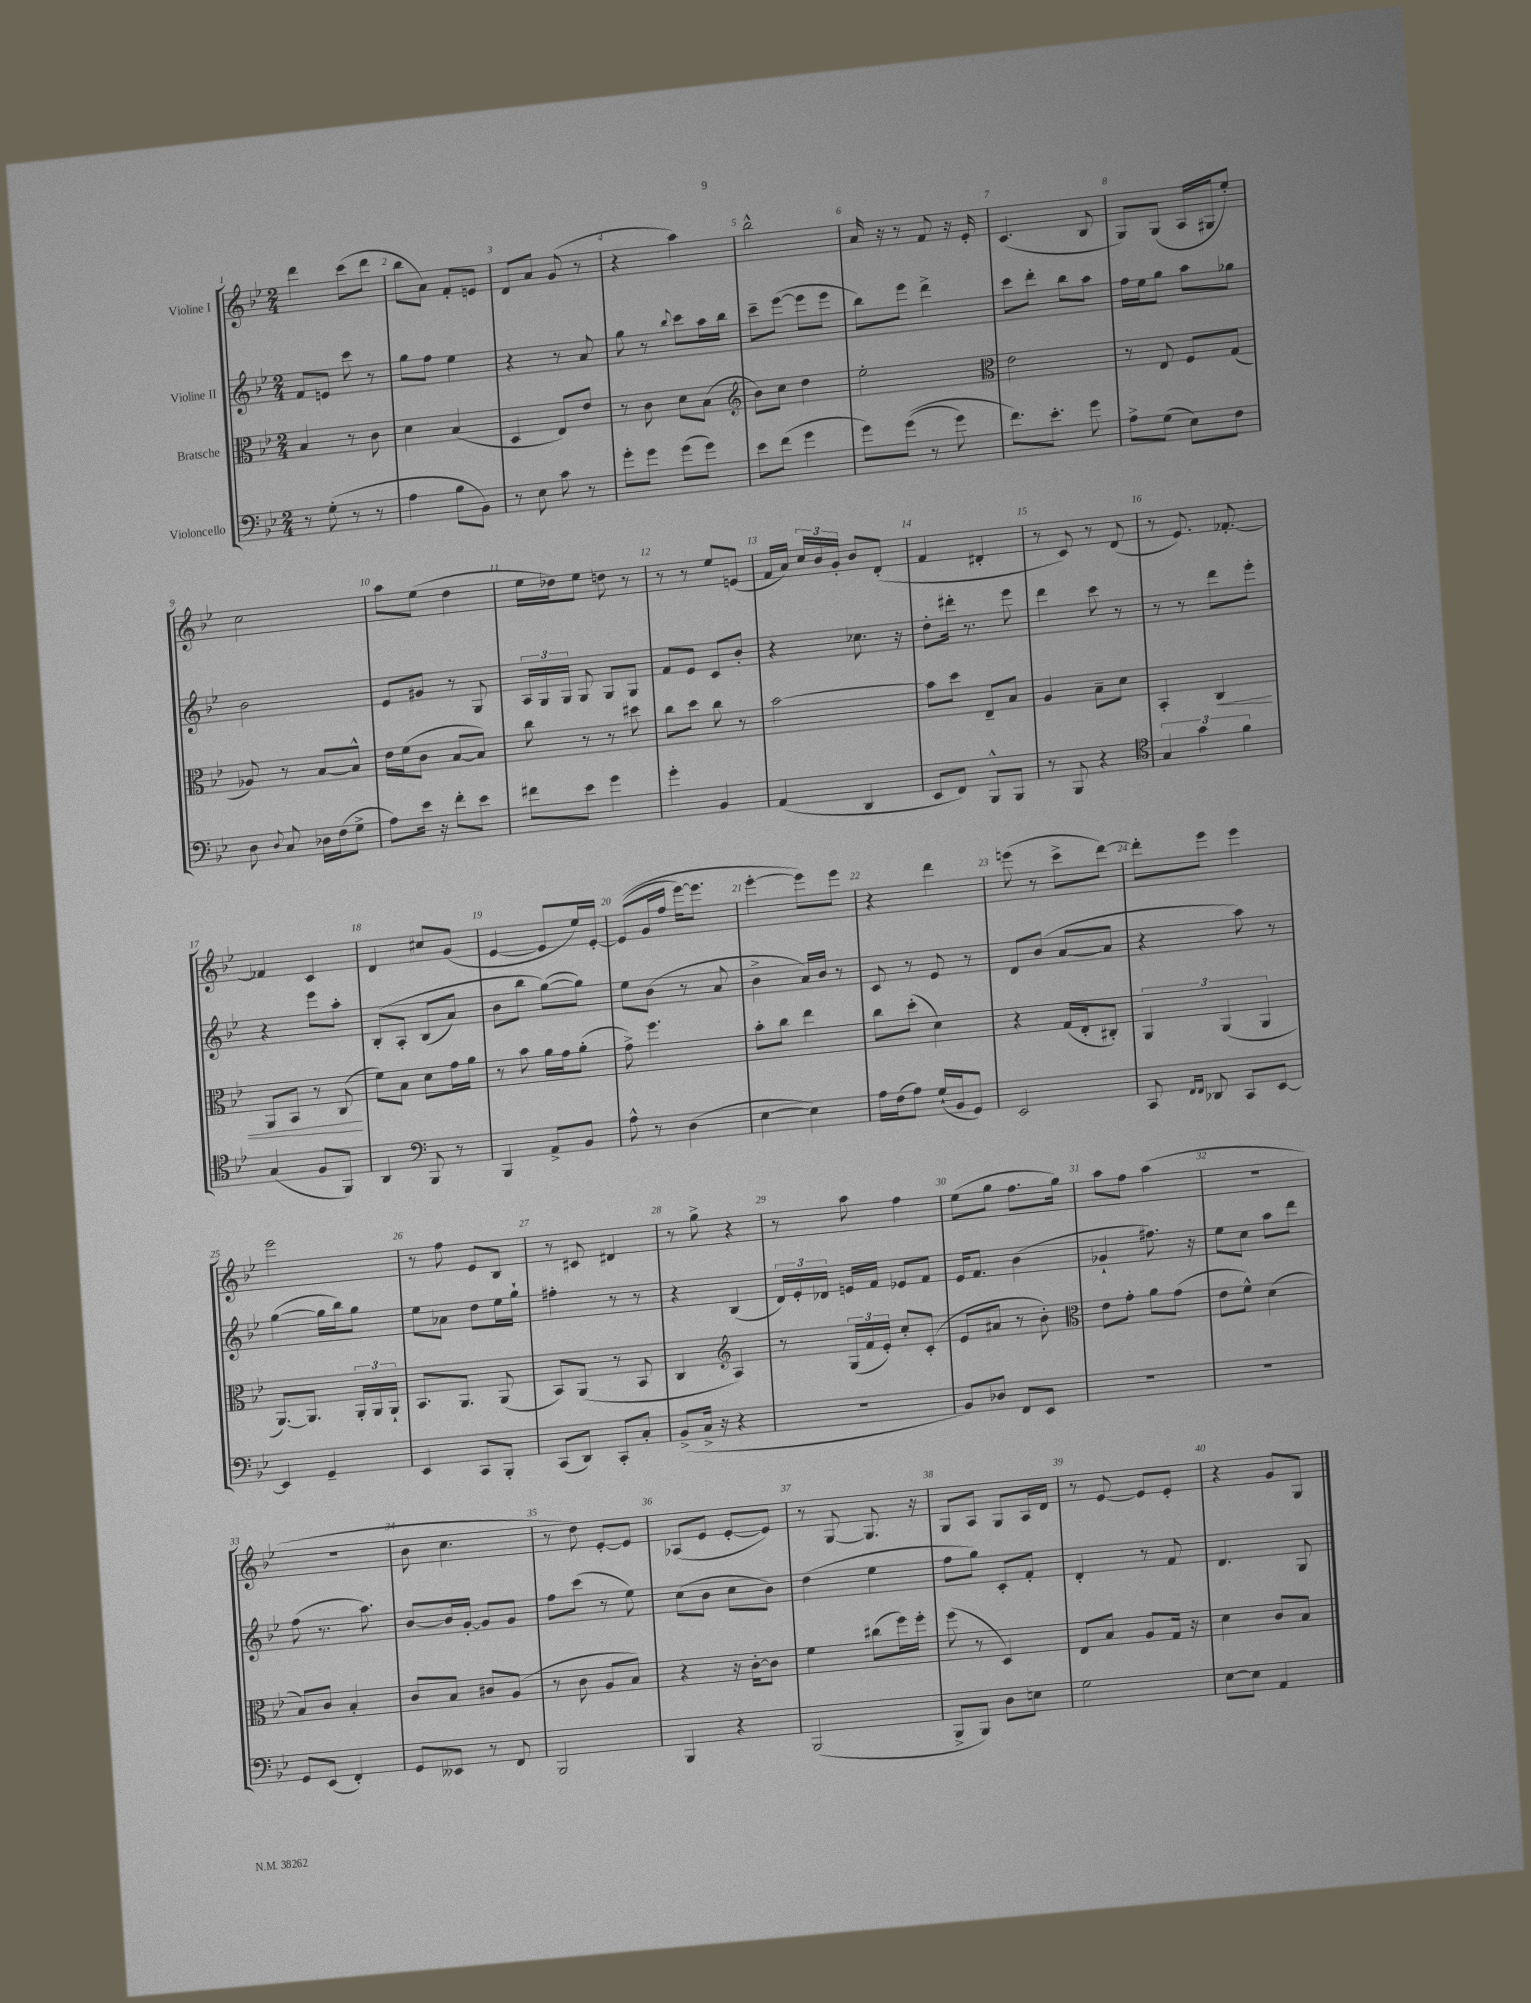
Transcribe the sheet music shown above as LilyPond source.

<<
\new StaffGroup <<
\new Staff = "s0" \with { instrumentName = "Violine I" } {
    \clef treble \key bes \major \numericTimeSignature \time 2/4
    \autoBeamOff d'''4 c'''8[( d'''8] |
    bes''8[ a'8]) f'8[-. e'8] |
    d'8[ a'8] g'8( r8 |
    r4 a''4) |
    bes''2-^ |
    a'16 r16 r8 f'8 r16 ees'16-. |
    c'4.( bes8 |
    g8[) g8]( a16[ gis16 ees''8]-.) |
    c''2 |
    a''8[ ees''8]( d''4 |
    ees''16[ des''16) ees''8] d''8 r8 |
    r8 r8 ees''8[ e'8]( |
    f'16[ a'16]) \tuplet 3/2 { c''16[ bes'16 g'16]-. } bes'8[ d'8]-.( |
    f'4 dis'4-. |
    r8 c'8) r8 d'8( |
    r8 ees'8.) fes'8.~-. |
    fes'4 c'4 |
    d'4 cis''8[ g'8]( |
    ees'4~ ees'8[ ees''16) ees'16]~-. |
    ees'8[(\( g'16 f''16] ees'''16[~) ees'''8.] |
    ees'''4~-. ees'''8[\) ees'''8] |
    r4 d'''4 |
    e'''8( r8 c'''8[-> d'''8]~) |
    d'''8[-. ees'''8] ees'''4 |
    ees'''2 |
    r8 f''8 ees'8[ bes8] |
    r8 cis'8 dis'4 |
    r8 g''8-> r4 |
    r8 a''8 f''4 |
    ees''8[( g''8] f''8.[ g''16]) |
    a''8[ f''8] a''4( |
    r2 |
    R2 |
    bes'8 c''4. |
    r8 d''8) ees'8[~-. ees'8] |
    aes8[( ees'8] ees'8[~-. ees'8]) |
    r8 g8~ g8. r16 |
    g8[ a8] g8[ a16 d'16] |
    r8 ees'8~ ees'8[ ees'8]-. |
    r4 g'8[ g8] \bar "|." |
}
\new Staff = "s1" \with { instrumentName = "Violine II" } {
    \clef treble \key bes \major \numericTimeSignature \time 2/4
    \autoBeamOff f'8[ e'8] c'''8 r8 |
    g''8[ f''8] ees''4 |
    r4 r8 a'8 |
    g''8 r8 \appoggiatura { bes''8 } c'''8[ a''16 bes''16] |
    c'''8[-- ees'''8]~( ees'''8[ ees'''8] |
    bes''8[) ees'''8] d'''4-> |
    c'''8[ d'''8]-. bes''8[ a''8] |
    f''16[ ees''16 g''8] a''8[ ges''8] |
    bes'2 |
    ees'8[ gis'8] r8 g8 |
    \tuplet 3/2 { a16[ g16 g16] } g8 g8[ g8] |
    f'8[ ees'8] c'8[ bes'8]-. |
    r4 ces''8. r16 |
    d''8[-. dis'''16]-. r8. ees'''8 |
    d'''4 c'''8 r8 |
    r8 r8 d'''8[ ees'''8]-. |
    r4 ees'''8[ a''8]-. |
    bes8[-.\( a8]-. bes8[( a'8]) |
    bes'8[ bes''8] g''8[~(\) g''8]) |
    ees''8[ bes'8]( r8 a'8 |
    bes'4-> a'16[) bes'16] r8 |
    c'8 r8 ees'8 r8 |
    d'8[ bes'8]( a'8[~ a'8] |
    r4 a''8) r8 |
    g''4~( g''16[ bes''16) g''8] |
    ees''8[ aes'8] d''8[ ees''16 g''16]-! |
    fis''4-. r8 r8 |
    r4 bes4( |
    \tuplet 3/2 { d'16[) ees'16-. des'16] } e'16[ f'16] ees'8[ f'8] |
    ees'16[ f'8.] bes'4( |
    ges'4-! fis''8.) r16 |
    ees''8[ c''8] a''8[ d'''8] |
    f''8( r8. a''8.) |
    bes'8[~ bes'16 g'16]~-. g'8[ g'8] |
    f''8[ c'''8]( r8 ees''8) |
    c''8[( bes'8] c''8[ bes'8]) |
    d''4( ees''4 |
    f''8[ g''8]) c'8[-. f'8]-. |
    d'4-. r8 f'8 |
    d'4. g8 \bar "|." |
}
\new Staff = "s2" \with { instrumentName = "Bratsche" } {
    \clef alto \key bes \major \numericTimeSignature \time 2/4
    \autoBeamOff bes4 r8 c'8 |
    d'4 bes4( |
    d4 ees8[) ees'8] |
    r8 c'8 d'8[ bes8]( |
    \clef treble bes'8[) c''8] d''4 |
    ees''2-. |
    \clef alto ees'2 |
    r8 ees8 f8[ g8]( |
    aes8) r8 bes8[~ bes8]-^ |
    ees'16[ f'16( c'8] bes8[~ bes8]) |
    c''8 r8 r8 dis''8 |
    c''8[ d''8] c''8 r8 |
    bes'2~ |
    bes'8[ d''8] ees8[-- bes8] |
    a4 bes8[-- d'8] |
    bes,4-. c4\< |
    a,8[ bes,8] r8 c8\!( |
    f'8[) bes8] d'8[ g'16 a'16] |
    r8 bes'8 a'16[ g'16 a'8]-.( |
    g'8->) f''4. |
    bes'8[-. c''8] ees''4 |
    c''8[ d''8]-.( d'4) |
    r4 g16[( ees16-. cis8]-.) |
    \tuplet 3/2 { a,4 a,4( a,4 } |
    a,8.[~) a,8.] \tuplet 3/2 { a,16[-. a,16 a,16]-! } |
    bes,8.[ a,8.] a,8( |
    bes,8[) a,8]( r8 bes,8 |
    c4 \clef treble a4) |
    r8 \tuplet 3/2 { g16[( f'16 ees'16]-.) } c''8[-. c'8]-.( |
    ees'8[ ais'8] r8 bes'8-.) |
    \clef alto ees'8[ g'8]-. a'8[ g'8]( |
    ees'8[ f'8]-^) d'4( |
    bes8[) c'8] bes4-. |
    c'8[ bes8] cis'8[ a8]( |
    r8 c'8 a8[ bes8]) |
    r4 r16 c'16[~-. c'8] |
    f'4 cis''8[( f''16) f''16]-. |
    f''8( r8 d4) |
    ees8[ bes8] a8[ g16] r16 |
    d'4 c'8[ bes8] \bar "|." |
}
\new Staff = "s3" \with { instrumentName = "Violoncello" } {
    \clef bass \key bes \major \numericTimeSignature \time 2/4
    \autoBeamOff r8 g8-.( r8 r8 |
    a4 bes8[ bes,8]) |
    r8 ees8 c'8 r8 |
    g'8[-. g'8] g'8[( g'8]) |
    ees'8[ f'8]( g'4 |
    g'8[) g'8](\( r8 g'8) |
    f'8.[\) ees'8.]-. g'8 |
    a8[-> g8]( ees8[) f8] |
    d8 \appoggiatura { d8 } c8 des16[ f16( g8]-> |
    a8[) ees'16] r16 f'8[-. ees'8] |
    fis'8[ ees'8] g'4 |
    g'4-. bes,4 |
    a,4( d,4 |
    ees,8[ f,8]) bes,,8[-^ bes,,8] |
    r8 bes,,8 r4 |
    \clef tenor \tuplet 3/2 { g4 g'4 f'4 } |
    g4( f8[ f,8]) |
    a,4 \clef bass bes,,8 r8 |
    bes,,4 a,8[-> bes,8] |
    a8-^ r8 d4( |
    ees4~ ees4) |
    a16[ f16( a8]) g16[-!( bes,16 g,8]) |
    ees,2 |
    c,8 \grace { f,16[ f,16] } des,8 c,8[ ees,8]~ |
    ees,4 g,4-- |
    ees,4 c,8[ bes,,8]-. |
    c,8[( d,8]) c,8[-. c8]-. |
    bes,8[->( c16]-> r16 r4 |
    R2 |
    bes,8[) des8] f,8[ ees,8] |
    r2 |
    R2 |
    g,8[ ees,8]( f,4-.) |
    g,8[ eeses,8] r8 f,8 |
    bes,,2 |
    bes,,4 r4 |
    bes,,2( |
    bes,,8[-> bes,,8]) d8[ e8] |
    g2 |
    ees8[~ ees8] a,4 \bar "|." |
}
>>
>>
\layout { \context { \Score \override BarNumber.break-visibility = ##(#f #t #t) barNumberVisibility = #all-bar-numbers-visible } }
